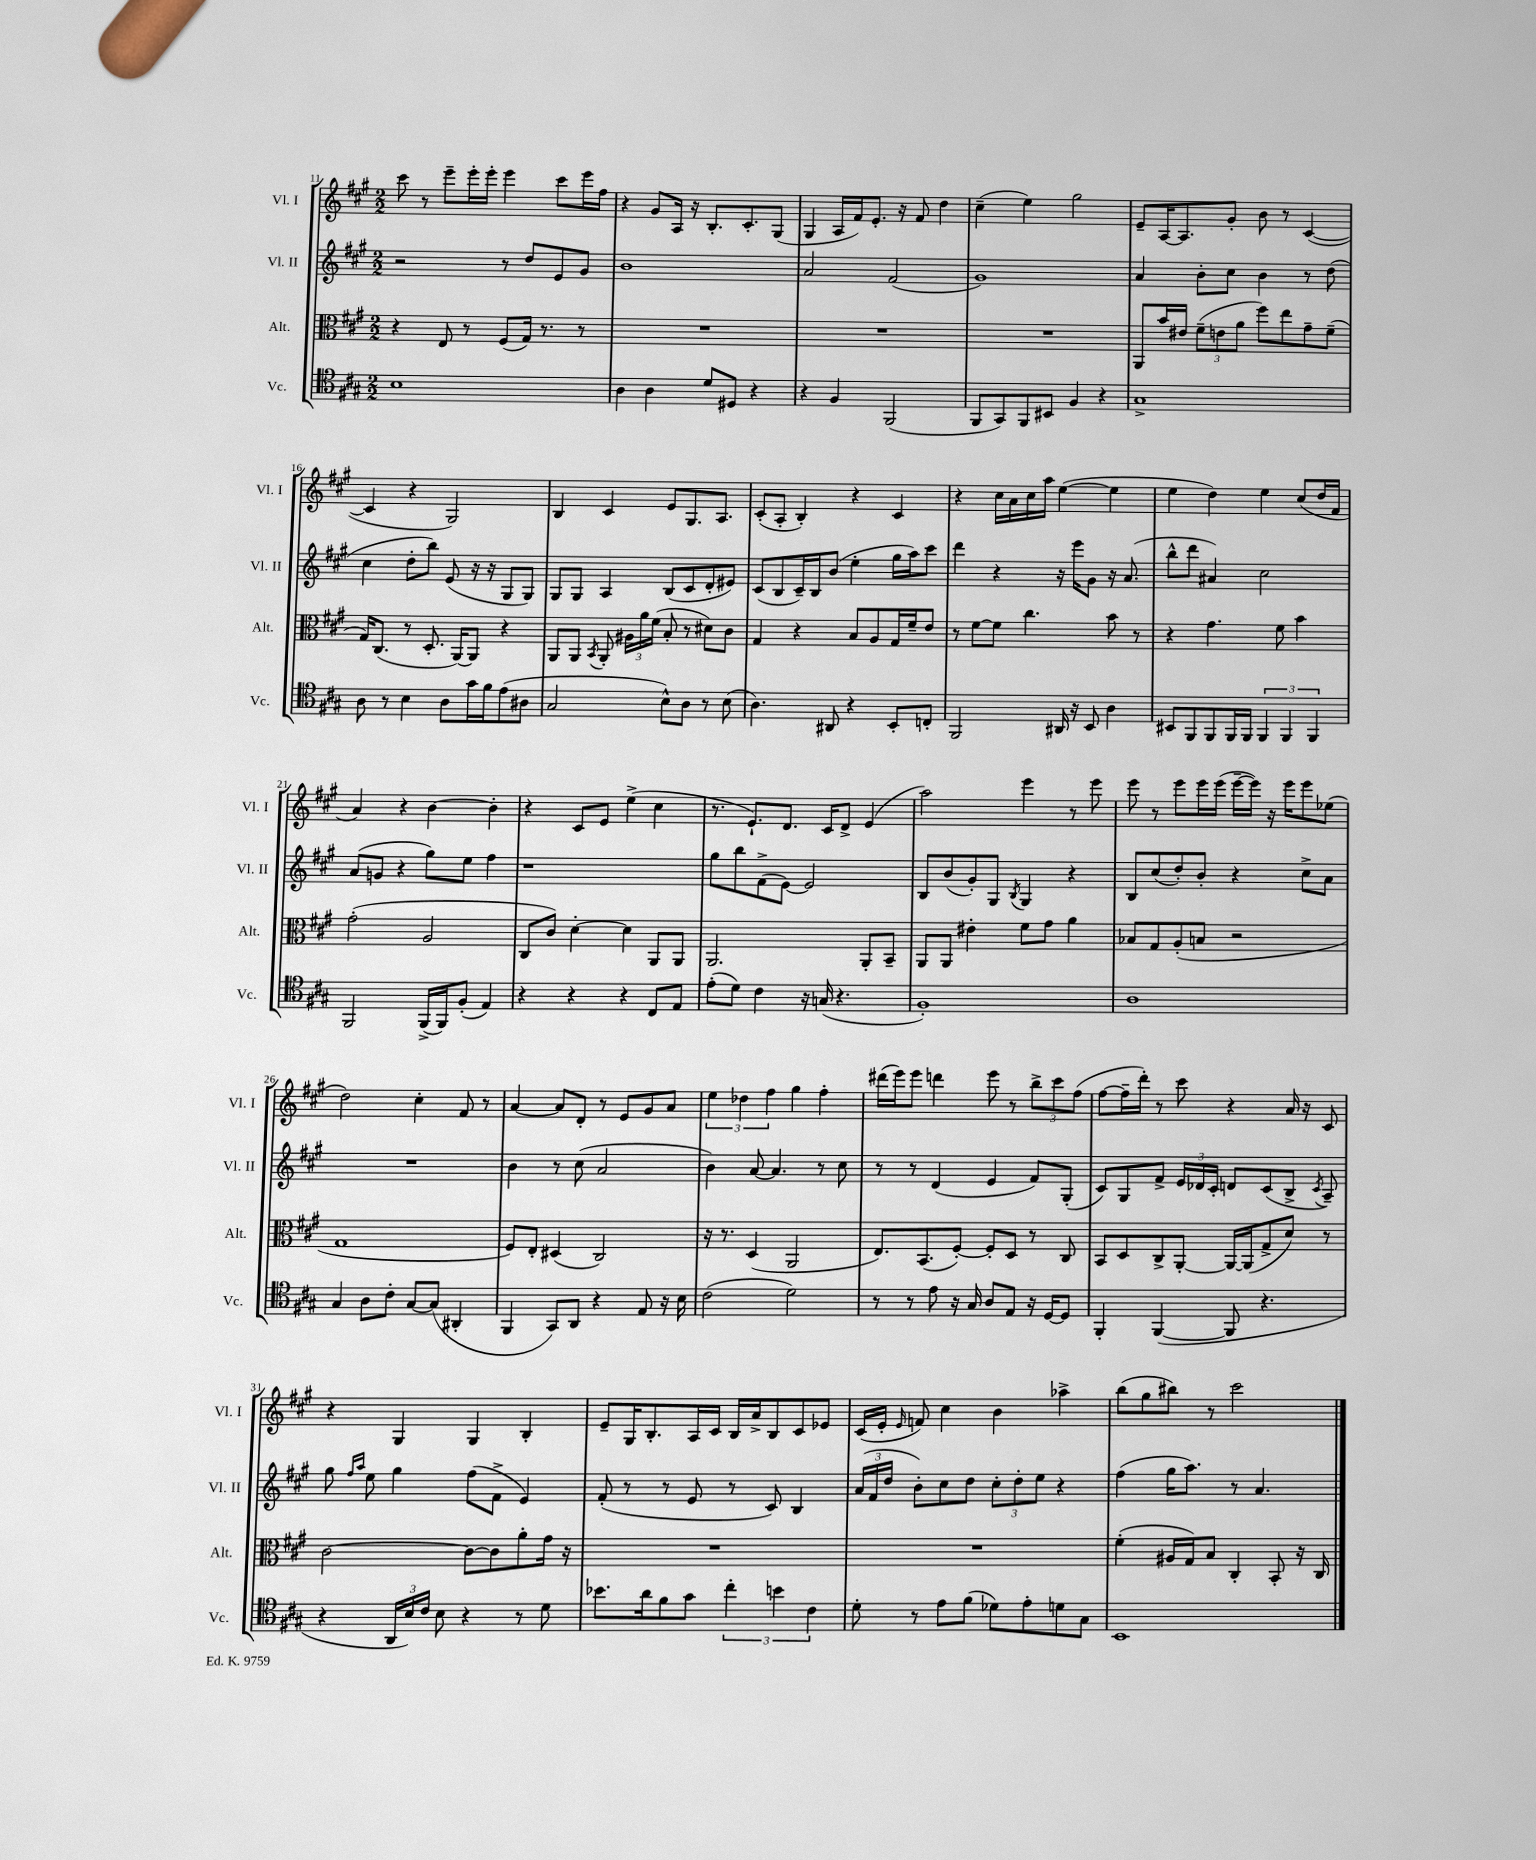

**kern	**kern	**kern	**kern
*staff4	*staff3	*staff2	*staff1
*clefC4	*clefC3	*clefG2	*clefG2
*k[f#c#g#]	*k[f#c#g#]	*k[f#c#g#]	*k[f#c#g#]
*M2/2	*M2/2	*M2/2	*M2/2
1B	4r	2r	8ccc#
.	.	.	8r
.	8E	.	8eee~
.	8r	.	16eee'
.	.	.	16eee'
.	(8F#	8r	4eee
.	16G#)	8dd	.
.	8.r	.	.
.	.	8e	8ccc#
.	8r	8g#	16eee
.	.	.	16ff#
=	=	=	=
4A	1r	1b	4r
4A	.	.	8g#
.	.	.	16A
.	.	.	16r
8d	.	.	8.B'
8D#	.	.	.
.	.	.	8.c#'
4r	.	.	.
.	.	.	(8G#
=	=	=	=
4r	1r	2a	4G#
4F#	.	.	16A
.	.	.	16f#)
.	.	.	8.e'
(2FF#	.	(2f#	.
.	.	.	16r
.	.	.	8f#
.	.	.	4dd
=	=	=	=
8FF#	1r	1g#)	(4cc#~
8GG#)	.	.	.
8FF#	.	.	4ee)
8BB#	.	.	.
4F#	.	.	2gg#
4r	.	.	.
=	=	=	=
1G#^	8AA	4a	8e~
.	16b	.	[16A
.	16e#	.	8.A]
.	(12f#~	8b'	.
.	12e	.	.
.	.	8cc#	8g#'
.	12a	.	.
.	8ff#)	4b	8b
.	8ee	.	8r
.	8g#~	8r	([4c#
.	(8f#~	(8dd	.
=	=	=	=
8A	16G#)	4cc#	4c#]
.	(8.C#	.	.
8r	.	.	.
4B	8r	8dd'	4r
.	8.D'	8bb)	.
8A	.	(8e	2G#)
.	[16AA)	.	.
16g#	8AA]	16r	.
16f#	.	16r	.
(8e	4r	8G#	.
8A#	.	8G#)	.
=	=	=	=
2G#	8AA	8G#	4B
.	8AA	8G#	.
.	8qBB	.	.
.	8AA'	4A	4c#
.	24A#	.	.
.	24a	.	.
.	(24f#	.	.
8B^^)	8B'	(8B	8e
8A	8r	8c#	8.G#
8r	8d#)	8d'	.
.	.	.	8.A
(8B	8c#	8e#)	.
=	=	=	=
4.A)	4G#	(8c#	(8c#'
.	.	8B	8A'
.	4r	16c#~)	4B')
.	.	16B	.
8AA#	.	(8b	.
4r	8B	4ee'	4r
.	8A	.	.
8BB'	16G#	16gg#	4c#
.	16f#~	16aa)	.
8C'	8e	8ccc#	.
=	=	=	=
2FF#	8r	4ddd	4r
.	[8f#	.	.
.	8f#]	4r	16cc#
.	.	.	16a
.	4.cc#	.	16cc#
.	.	.	16aa
16AA#	.	16r	([4ee
16r	.	16eee	.
8BB	.	8g#	.
4A	8b	16r	4ee]
.	.	(8.a	.
.	8r	.	.
=	=	=	=
8BB#	4r	8bb^^	4ee
8FF#	.	8ddd	.
8FF#	4.g#	4a#)	4dd)
16FF#	.	.	.
16FF#	.	.	.
6FF#	.	2cc#	4ee
.	8f#	.	.
6FF#	.	.	.
.	4b	.	(8cc#
6FF#	.	.	.
.	.	.	16dd
.	.	.	16f#
=	=	=	=
2FF#	(2g#'	(8a	4a)
.	.	8g	.
.	.	4r	4r
(16FF#^	2A	8gg#)	[4b
16FF#)	.	.	.
(8F#'	.	8ee	.
4E)	.	4ff#	4b']
=	=	=	=
4r	8C#	1r	4r
.	8c#)	.	.
4r	[4d'	.	8c#
.	.	.	8e
4r	4d]	.	(4ee^
8C#	8AA	.	4cc#
8E	8AA	.	.
=	=	=	=
(8e'	2.AA	8gg#	8.r
8d)	.	8bb	.
.	.	.	8.e`)
4c#	.	(8f#^	.
.	.	[8e)	8.d
16r	.	2e]	.
(16G	.	.	16c#
4.r	.	.	8d^
.	8AA'	.	(4e
.	8BB~	.	.
=	=	=	=
1F#')	8AA	8B	2aa)
.	8AA	(8b	.
.	4e#'	8g#')	.
.	.	8G#	.
.	.	8qB	.
.	8f#	4G#	4eee
.	8g#	.	.
.	4a	4r	8r
.	.	.	8eee
=	=	=	=
1A	8B-	8B	8eee
.	8G#	(8cc#	8r
.	(8A'	8dd')	8eee
.	8B	8b'	16eee
.	.	.	(16eee
.	2r	4r	[16eee~
.	.	.	16eee])
.	.	.	16r
.	.	.	16eee
.	.	8cc#^	8eee
.	.	8a	(8ee-
=	=	=	=
4G#	1G#	1r	2dd)
8A	.	.	.
8c#'	.	.	.
[8G#	.	.	4cc#'
(8G#]	.	.	.
4AA#'	.	.	8f#
.	.	.	8r
=	=	=	=
4FF#	8F#)	4b	[4a
.	8E'	.	.
8GG#)	(4D#	8r	8a]
8AA	.	(8cc#	8d'
4r	2C#)	2a	8r
.	.	.	8e
8E	.	.	8g#
16r	.	.	8a
16B	.	.	.
=	=	=	=
(2c#	16r	4b)	6ee
.	8.r	.	.
.	.	.	6dd-
.	(4D	[8a	.
.	.	.	6ff#
.	.	4.a]	.
2d)	2AA	.	4gg#
.	.	8r	4ff#'
.	.	8cc#	.
=	=	=	=
8r	8.E)	8r	(16ddd#
.	.	.	16eee)
8r	.	8r	8eee
.	(8.BB	.	.
8e	.	(4d	4ddd
16r	[8F#')	.	.
16G#	.	.	.
8A	8F#']	4e	8eee
8E	8D	.	8r
16r	8r	8f#)	12bb^
[16D	.	.	.
.	.	.	12ccc#
8D]	8C#	(8G#'	.
.	.	.	(12ff#
=	=	=	=
4FF#'	8BB	8c#)	[8ff#
.	8D	8G#	16ff#~]
.	.	.	16ddd')
([4FF#	8C#^	8f#^	8r
.	[8AA'	24e	8ccc#
.	.	24d-	.
.	.	24c#'	.
8FF#]	16AA_	8d	4r
.	(16AA]	.	.
4.r	8G#^	(8c#	.
.	8d)	8B^	16a
.	.	.	16r
.	.	8qc#	.
.	8r	8A~)	8c#
=	=	=	=
4r	[2c#	8gg#	4r
.	.	16qqff#	.
.	.	16qqaa	.
.	.	8ee	.
24AA	.	4gg#	4G#
24B)	.	.	.
24c#	.	.	.
8B	.	.	.
4r	8c#_	(8ff#	4G#
.	8c#]	8f#^	.
8r	8a'	4e)	4B'
8d	16g#	.	.
.	16r	.	.
=	=	=	=
8.b-	1r	(8f#'	8e~
.	.	8r	16G#
16a	.	.	8.B'
8f#	.	8r	.
8g#	.	8e	16A
.	.	.	16c#
6cc#'	.	8r	16B
.	.	.	16a^
.	.	8c#)	8B
6b	.	.	.
.	.	4B	8c#
6c#	.	.	.
.	.	.	8e-
=	=	=	=
8d'	1r	(24a	(16c#
.	.	24f#	.
.	.	.	16e'
.	.	24dd	.
.	.	.	16qqe
8r	.	8b')	8f)
8e	.	8cc#	4cc#
(8f#	.	8dd	.
8d-)	.	12cc#'	4b
.	.	12dd'	.
8e'	.	.	.
.	.	12ee	.
8d	.	4r	4aa-^
8G#	.	.	.
=	=	=	=
1BB	(4f#'	(4ff#	(8bb
.	.	.	8gg#
.	16A#	16gg#	8bb#)
.	16G#)	8.aa)	.
.	8B	.	8r
.	4C#'	8r	2ccc#
.	.	4.a	.
.	8BB'	.	.
.	16r	.	.
.	16C#	.	.
==	==	==	==
*-	*-	*-	*-
